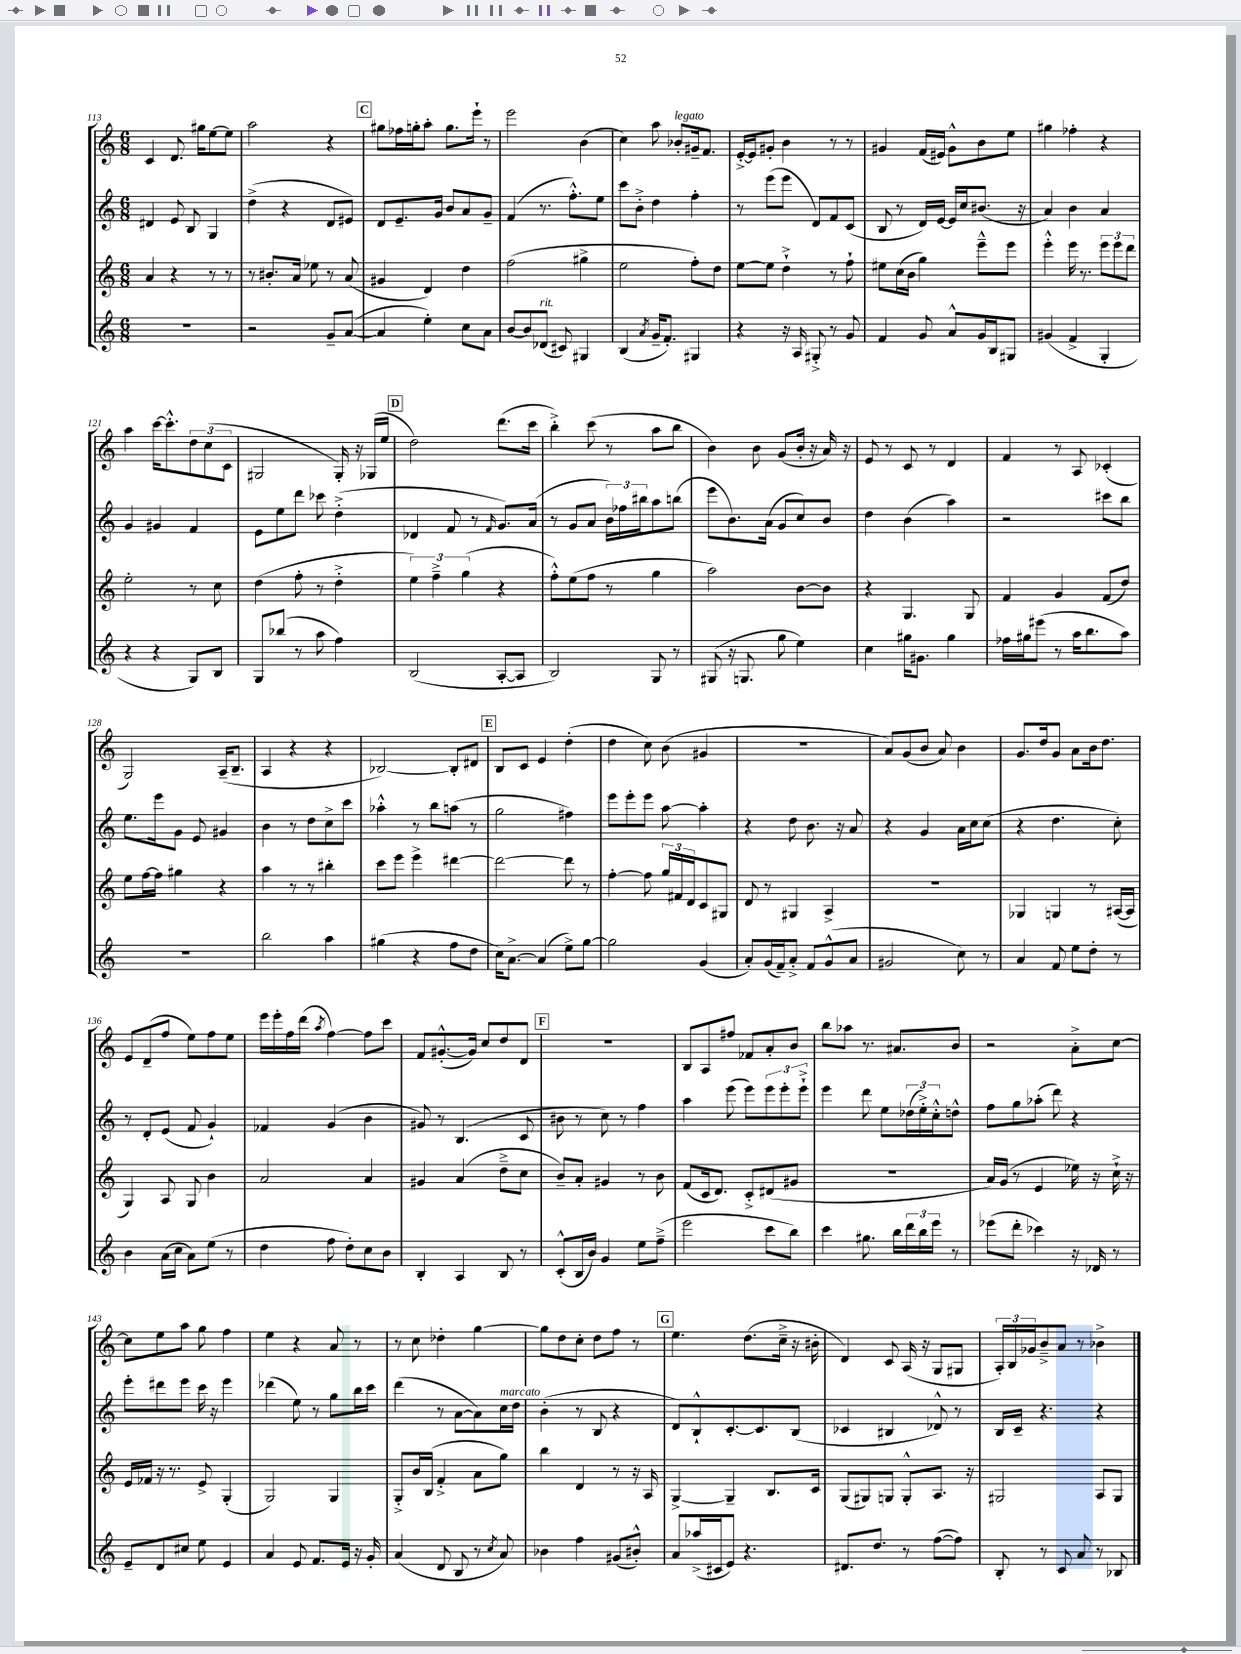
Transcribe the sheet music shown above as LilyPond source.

<<
\new StaffGroup <<
\new Staff = "s0" {
    \clef treble \key c \major \numericTimeSignature \time 6/8
    c'4 d'8. gis''16 e''8~ e''8 |
    a''2 r4 |
    \mark \markup { \box "C" } gis''8 fes''16 g''16-. a''8-. g''8. e'''16-! r8 |
    e'''2 b'4( |
    c''4) a''8 bes'8-.^\markup { \italic "legato" } gis'16-- f'8. |
    e'16~-.-> e'16 gis'8-. b'4 r8 r8 |
    gis'4 f'16( eis'16) gis'8-^ b'8 e''8 |
    gis''4 fes''4-. r4 |
    a''4 c'''16~ c'''8.-.-^ \tuplet 3/2 { d''8 c''8( c'8 } |
    gis2 gis16-.) r16 ges16( e''16 |
    \mark \markup { \box "D" } d''2) d'''8.( c'''16 |
    b''4-.->) c'''8( r8 a''8 b''8 |
    b'4) b'8 g'8( b'16-. r16 a'16) r16 |
    e'8 r8 c'8 r8 d'4 |
    f'4 r8 a8 ces'4-.( |
    g2) a16--( b8.-- |
    a4 r4 r4 |
    bes2~) bes8-. dis'8 |
    \mark \markup { \box "E" } b8 c'8 e'4 d''4-.( |
    d''4 c''8) b'8( gis'4 |
    R2. |
    a'8) g'8( b'8 a'8) b'4 |
    g'8. d''16 g'8 a'8 b'16 d''8. |
    e'8 d'8--( f''8 e''8) f''8 e''8 |
    e'''16 e'''16-. f''16 d'''16( \acciaccatura { a''8 } f''4~) f''8 c'''8 |
    f'8 gis'8.~-.-^( gis'16) c''8 d''8 d'8 |
    \mark \markup { \box "F" } R2. |
    b8 a8 fis''8 fes'8 a'8-. b'8 |
    b''8 aes''8 r8. ais'8. b'8 |
    r2 a'8-.-> c''8~ |
    c''8 e''8 a''8 g''8 f''4 |
    e''4 r4 a'8 r8 |
    r8 c''8 des''4-. g''4~ |
    g''8 d''8 c''8-. d''8 f''8 r8 |
    \mark \markup { \box "G" } e''4. d''8.( c''16---> r16 bis'16-. |
    d'4) c'8 a16( r16 g8 gis8 |
    \tuplet 3/2 { a16-.) b16 ges'16 } b'8---> a'8 r8 bes'4-> \bar "|." |
}
\new Staff = "s1" {
    \clef treble \key c \major \numericTimeSignature \time 6/8
    dis'4 e'8 b8 g4 |
    d''4->( r4 d'8 eis'8) |
    \mark \markup { \box "C" } d'8 e'8.-- g'16 b'8 a'8 g'8-- |
    f'4( r8. f''8.-.-^) e''8 |
    c'''8 b'8-.-> d''4 f''4-. |
    r8 e'''8( e'''8 d'8) f'8 c'8( |
    b8 r8 d'16) e'16~ e'16 c''16 bis'8.( r16 |
    a'4) b'4 a'4 |
    g'4 gis'4 f'4 |
    e'8 e''8 d'''8 ces'''8 d''4-.->( |
    \mark \markup { \box "D" } des'4 f'8 r8 \grace { f'16 } g'8.) a'16( |
    r8 g'8 a'8 \tuplet 3/2 { b'16) fes''16 bis''16 } a''8 b''8( |
    e'''8 b'8.) a'16( g'8 c''8) b'8 |
    d''4 b'4( a''4) |
    r2 cis'''8 b''8 |
    e''8. e'''16 g'8 e'8 gis'4 |
    b'4 r8 d''8 c''8-> c'''8 |
    aes''4-.-^ r8 b''8 a''8( r8 |
    \mark \markup { \box "E" } g''2 fis''4) |
    e'''8 e'''8-. e'''8 a''8~ a''4-. |
    r4 d''8 b'8. r16 a'8 |
    r4 g'4 a'16 c''16 c''8( |
    r4 d''4. c''8-.) |
    r8 d'8-. e'8( f'8 g'4-!) |
    fes'4 g'4( b'4 |
    gis'8) r8 b4.( c'8 |
    \mark \markup { \box "F" } bis'8 r8 c''8) r8 f''4 |
    a''4 e'''8( e'''8) \tuplet 3/2 { e'''8 e'''8-. e'''8-!-> } |
    e'''4 d'''8 e''8 \tuplet 3/2 { des''16( e''16-.->) c''16-.-^ } d''8-^ |
    f''8 g''8 aes''8-.( d'''8) r4 |
    e'''8-. dis'''8 e'''8 c'''16 r16 e'''4 |
    des'''4( e''8) r8 g''8 b''16 c'''16 |
    d'''4( r8 a'8~ a'8) c''16^\markup { \italic "marcato" } d''16 |
    b'4-.( r8 b8 r4 |
    \mark \markup { \box "G" } d'8) b8-!-^ c'8.~-. c'8. b8( |
    ces'4 bis4 des'8-^) r8 |
    b16 c'16-- r4. r4 \bar "|." |
}
\new Staff = "s2" {
    \clef treble \key c \major \numericTimeSignature \time 6/8
    a'4 r4 r8 r8 |
    r8 bis'8.-. a'16 ees''8 r8 a'8( |
    \mark \markup { \box "C" } gis'4 d'4) d''4 |
    f''2( gis''4-> |
    e''2 f''8-.) d''8 |
    e''8~ e''8 d''4-!-> r8 f''8-! |
    eis''8 c''16( b'16 g''4) e'''8---^ e'''8 |
    e'''4-.-^ e'''16 r8. \tuplet 3/2 { e'''8 e'''8 d'''8 } |
    e''2-. r8 c''8 |
    d''4( f''8-. r8 d''4-.-> |
    \mark \markup { \box "D" } \tuplet 3/2 { e''4) f''4---> g''4( } r4 |
    f''8-.-^) e''8( f''8 r8 g''4 |
    a''2) b'8~ b'8 |
    r4 g4. g8 |
    f'4 g'4 f'8( d''8) |
    e''8 f''16~ f''16 gis''4 r4 |
    a''4 r8 r8 bis''4-. |
    c'''8 e'''8 e'''4-> dis'''4~ |
    \mark \markup { \box "E" } dis'''2~ dis'''8 r8 |
    f''4~-. f''8 \tuplet 3/2 { g''16 fis'16 d'16 } c'8 gis8 |
    d'8 r8 gis4 a4-> |
    R2. |
    ges4 g4 r8 ais16~( ais16 |
    g4) a8 g8 b'4 |
    a'2 a'4 |
    gis'4 a'4( d''8---> c''8 |
    \mark \markup { \box "F" } b'8--) a'8-. gis'4 r8 b'8 |
    f'8( c'16 d'8.) c'8-.-> dis'8( gis'8 |
    R2. |
    a'16) g'16( r8 e'4 ees''16) r16 c''16-!-> r16 |
    e'16 fes'16 r16 r8. e'8-> g4-.( |
    g2) g4 |
    g8-.-> b'16 b16( f'4-.-> a'8 g''8) |
    b''4 d'4 r8 r16 a16 |
    \mark \markup { \box "G" } g4~-> g4-- b8. c'16 |
    g8( gis8) g8 g8-.-^ a8. r16 |
    gis2 a8 gis8 \bar "|." |
}
\new Staff = "s3" {
    \clef treble \key c \major \numericTimeSignature \time 6/8
    R2. |
    r2 g'8-- a'8~( |
    \mark \markup { \box "C" } a'4 e''4-.) c''8 a'8 |
    b'8~ b'8 des'8^\markup { \italic "rit." }( cis'8) gis4 |
    b4( \acciaccatura { a'8 } g'16-- f'8.-.) gis4 |
    r4 r16 a16 gis8-.-> r8 g'8 |
    f'4 g'8 a'8-^ g'16 b16 gis8 |
    gis'4( f'4-> g4-. |
    r4 r4 g8) b8 |
    g8 bes''8( r8 a''8 f''4) |
    \mark \markup { \box "D" } b2( a8~-. a8 |
    b2) g8 r8 |
    gis8( r16 g8. g''8 e''4) |
    c''4 gis''16 gis'8. gis''4 |
    fes''16 gis''16 eis'''8( r8 a''16 b''8. a''8) |
    R2. |
    b''2 a''4 |
    gis''4( r4 f''8 d''8 |
    \mark \markup { \box "E" } c''16) a'8.~-> a'4( e''8->) g''8~ |
    g''2 g'4( |
    a'8-.) g'16( f'16--) a'8-.-> f'8 g'8-^( a'8 |
    gis'2 c''8) r8 |
    a'4 f'8 e''8 d''8-. r8 |
    b'4 a'16( c''16 a'8) e''8( r8 |
    d''4 f''8 d''8-.) c''8 b'8 |
    b4-. a4 b8 r8 |
    \mark \markup { \box "F" } c'8-.-^( b16 b'16) g'4 e''8 f''8--->( |
    e'''2 c'''8 b''8) |
    c'''4 gis''8. b''16 \tuplet 3/2 { d'''16 b''16 e'''16 } r8 |
    ees'''8( d'''8-. ces'''4) r16 des'16 r8 |
    e'8-- d'8 cis''8 e''8 e'4 |
    a'4 e'8 f'8. e'16 r16 g'16-. |
    a'4( d'8 b8 r8 \acciaccatura { c''8 } a'8) |
    bes'4 f''4 gis'8( bis'8-.-^) |
    \mark \markup { \box "G" } a'8 aes''16->( cis'16 e'8) r4. |
    dis'8. d''8. r8 f''8~( f''8) |
    b8-. r8 c'8 a'8 r8 bes8 \bar "|." |
}
>>
>>
\layout { \context { \Score currentBarNumber = #113 } }
